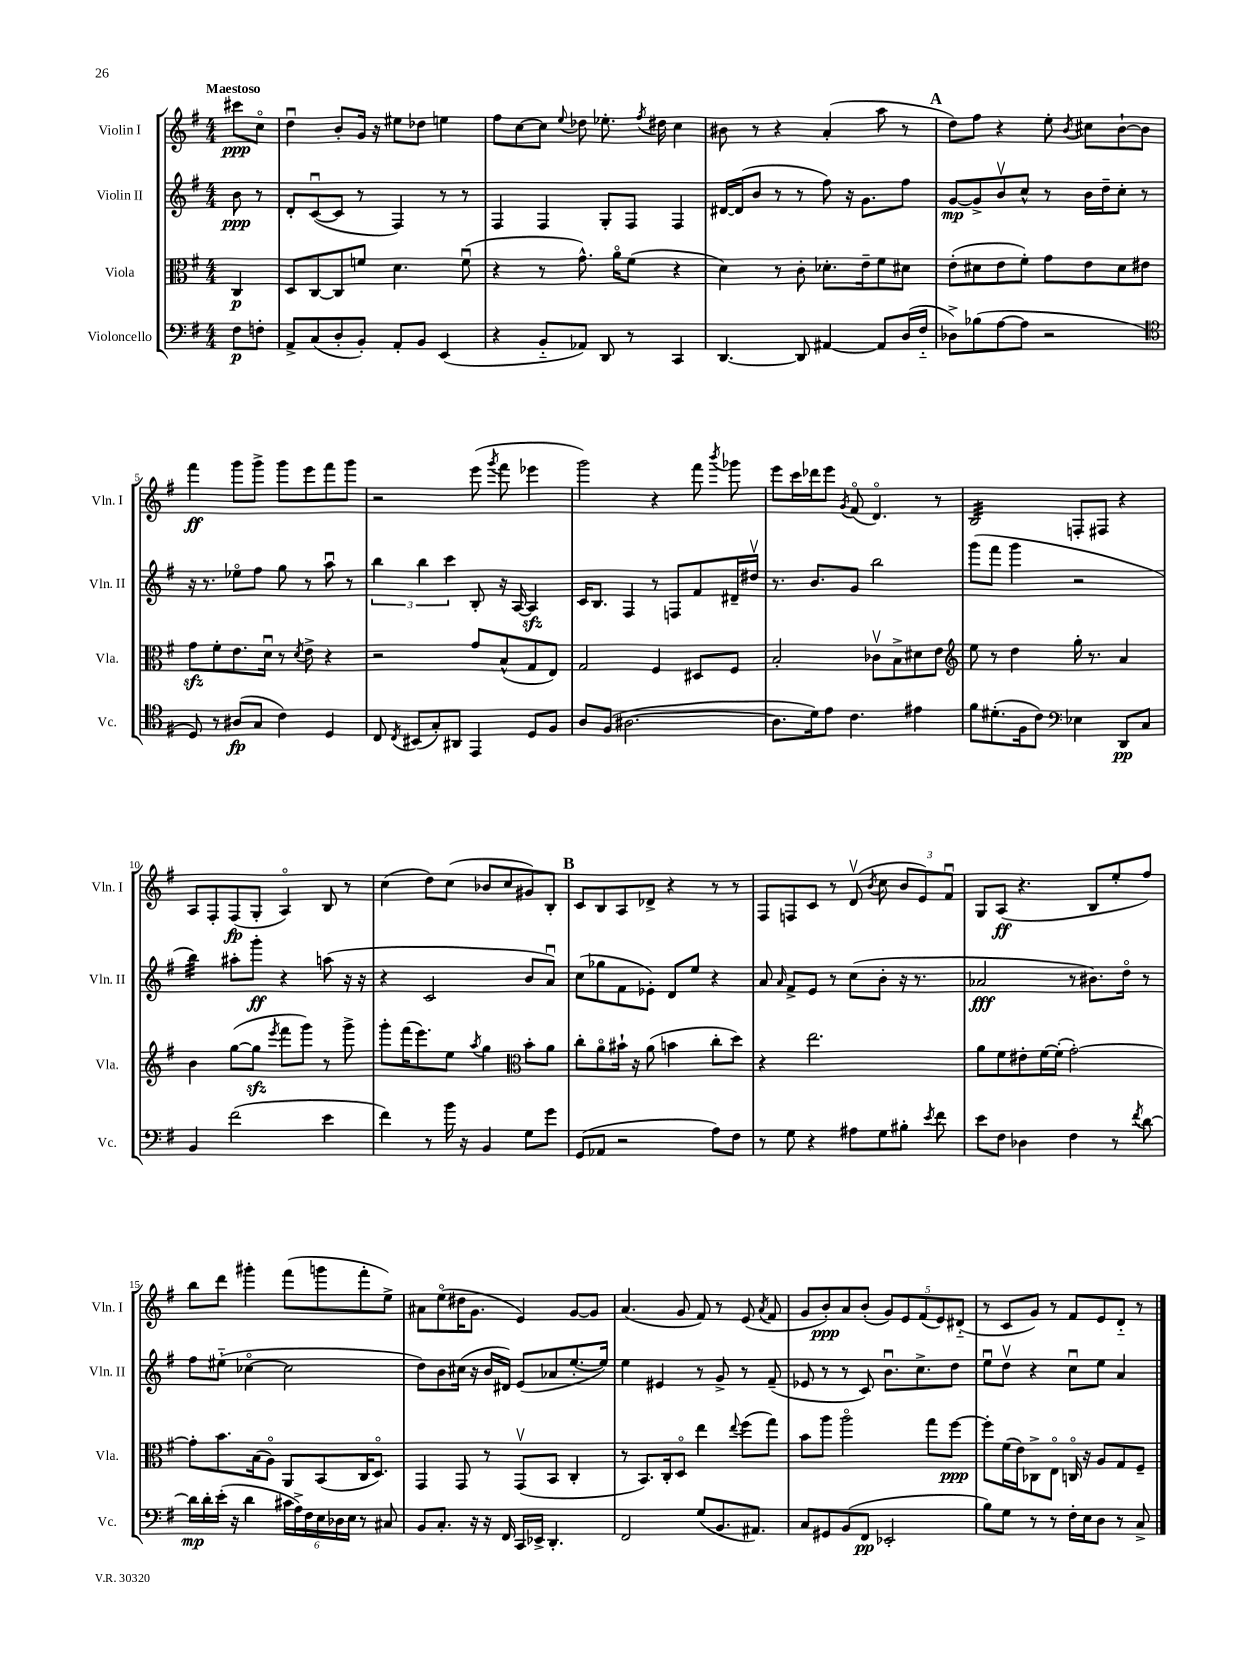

**kern	**kern	**kern	**kern
*staff4	*staff3	*staff2	*staff1
*clefF4	*clefC3	*clefG2	*clefG2
*k[f#]	*k[f#]	*k[f#]	*k[f#]
*M4/4	*M4/4	*M4/4	*M4/4
8F#\L	4C/	8b\	8ccc#\L
8F'\J	.	8r	8cco\J
=	=	=	=
8AA^/L	8D/L	8d'/L	4ddu\
(8C/	[8C/	([8cu/	.
8D'/	8C/]	8c/]J	8b'/L
8BB'/J)	8f/J	8r	16g/Jk
.	.	.	16r
8AA'/L	4.d\	4F#/)	8ee#\L
8BB/J	.	.	8dd-\J
(4EE/	.	8r	4ee\
.	(8fu\	8r	.
=	=	=	=
4r	4r	4F#/	8ff#\L
.	.	.	[8cc\
8BB'~/L	8r	4F#/	8cc\]J
.	.	.	8qqee/
8AA-/J)	8.g^^\)	.	8dd-\
8DD/	.	8G'/L	8.ee-'\
.	16ao\LK	.	.
8r	(8f#\J	8F#/J	.
.	.	.	8qff#/
.	.	.	16dd#\
4CC/	4r	4F#/	4cc\
=	=	=	=
[4.DD/	4d\)	[16d#/LL	8b#\
.	.	(16d#/]J	.
.	.	8b/J	8r
.	8r	8r	4r
8DD/]	8c'\	8r	.
[4AA#/	8.d-'\L	8ff#\)	(4a'/
.	.	16r	.
.	16e~\k	8.g\L	.
8AA#/]L	8f#\	.	8aa\
(16D/L	8d#\J	8ff#\J	8r
16F#'~/JJ	.	.	.
=	=	=	=
8D-^\L)	(8e'\L	[8g/L	8dd\L)
(8B-\	8d#\	8g^/]	8ff#\J
[8A\	8e\	8bv/	4r
8A\]J	8f#'\J)	8cc^^/J	.
2r	8g\L	8r	8ee'\
.	.	.	8qb/
.	8e\	16b\LL	8cc#\L
.	.	16dd~\J	.
.	8d#\	8cc'\J	[8b`\
.	8e#\J	8r	8b\]J
=	=	=	=
*clefC4	*	*	*
8D/)	8g\L	16r	4fff#\
.	.	8.r	.
8r	8f#'\	.	.
(8A#/L	8.e\	8ee-o\L	8ggg\L
8G/J	.	8ff#\J	8ggg^\J
.	16du\Jk	.	.
4c\)	8r	8gg\	8ggg\L
.	8qd/	.	.
.	8e^\	8r	8eee\
4D/	4r	8aau\	8fff#\
.	.	8r	8ggg\J
=	=	=	=
8C/	2r	6bb\	2r
8qC/	.	.	.
(8BB#/L	.	.	.
.	.	6bb\	.
8G'/)	.	.	.
.	.	6ccc\	.
8AA#/J	.	.	.
4EE/	8g/L	8B'/	(8eee\
.	.	.	8qggg/
.	(8B^^/	16r	8fff#\
.	.	[16A/	.
8D/L	8G/	4A/]	4eee-\
8F#/J	8E/J)	.	.
=	=	=	=
8A/L	2G/	16c/LK	2ggg\)
.	.	8.B/J	.
(8F#/J	.	.	.
[2.A#\	.	4F#/	.
.	4F#/	8r	4r
.	.	8F/L	.
.	8D#/L	8f#/	8fff#\
.	.	.	8qbbb/
.	8F#/J	16d#~/L	8ggg-\
.	.	16dd#v/JJ	.
=	=	=	=
8.A#\]L	2B'/	8.r	8eee\L
.	.	.	16ccc\L
16d\k)	.	8.b/L	16ddd-\J
8e\J	.	.	8eee\J
.	.	.	8qg/
4.c\	.	8g/J	(8f#o/
.	8c-v\L	2bb\	4.do/)
.	8B^\	.	.
4e#\	8d#\	.	.
.	8e\J	.	8r
=	=	=	=
*	*clefG2	*	*
8f#\L	8ee\	(8ggg\L	2B/
(8.d#'\	8r	8fff#\J	.
.	4dd\	4ggg\	.
16F#\k	.	.	.
8c\J)	.	.	.
*clefF4	*	*	*
4E-\	16gg'\	2r	8F'/L
.	8.r	.	.
.	.	.	8F#/J
8DD/L	4a/	.	4r
8C/J	.	.	.
=	=	=	=
4BB/	4b\	4bb\)	8A/L
.	.	.	8F#'/
(2f#\	([8gg\L	8aa#'\L	(8F#/
.	8gg\]J	8ggg'\J	8G'/J
.	8qeee/	.	.
.	8fff#\L	4r	4Ao/)
.	8ggg\J)	.	.
4e\	8r	(8aa\	8B/
.	8ggg^\	16r	8r
.	.	16r	.
=	=	=	=
4f#\)	8ggg'\L	4r	(4cc\
.	(16fff#\K	.	.
.	8.eee\)	.	.
8r	.	2c/	8dd\L)
16b\	8ee\J	.	(8cc\J
16r	.	.	.
.	8qaa/	.	.
4BB/	4gg\	.	8b-/L
.	.	.	8cc/
*	*clefC3	*	*
8G\L	8b'\L	8b/L	8g#/)
8g\J	8a\J	8au/J)	8B'/J
=	=	=	=
(8GG/L	8cc'\L	(8cc\L	8c/L
8AA-/J	8ao\	8gg-\	8B/
2r	16b#`\Jk	8f#\	8A/
.	16r	.	.
.	(8a\	8e-'\J)	8d-^/J
.	4b\	8d/L	4r
.	.	8ee/J	.
8A\L)	8cc'\L	4r	8r
8F#\J	8dd\J)	.	8r
=	=	=	=
8r	4r	8a/	8F#/L
.	.	16qqa/	.
8G\	.	8f#^/L	8F/
4r	2.ee\	8e/J	8c/J
.	.	8r	8r
8A#\L	.	(8cc\L	(8dv/
.	.	.	8qb/
8G\	.	8b'\J	8cc\
8B#'\J	.	16r	12b/L
.	.	8.r	.
.	.	.	12e/)
8qe/	.	.	.
8f#\	.	.	.
.	.	.	12f#u/J
=	=	=	=
8e\L	8a\L	2a-/	8G/L
8F#\J	8f#\	.	(8A/J
4D-\	8e#'\	.	4.r
.	[16f#\L	.	.
.	(16f#'\]JJ	.	.
4F#\	[2g'\)	8r	.
.	.	8.b#\L)	8B/L
8r	.	.	8ee'/
.	.	16ddo\Jk	.
8qf#/	.	.	.
[8d\	.	8r	8ff#/J)
=	=	=	=
16d\]LL	8g'\]L	8ff#\L	8bb\L
16d'\	.	.	.
(16e'\JJ	8.b\	(8ee#'~\J	8ddd\J
16r	.	.	.
4d\	.	[4cc-o\	4ggg#'\
.	(16B\k	.	.
.	8Ao\J)	.	.
24c#\LL	8AA/L	2cc-\]	(8fff#\L
24A^\)	.	.	.
24F#\	.	.	.
24E\	(8BB/	.	8ggg\
24D-\	.	.	.
24E\JJ	.	.	.
8r	16C/K	.	8fff#'\
.	8.Do/J)	.	.
8C#/	.	.	8ee^\J)
=	=	=	=
8BB/L	4GG/	8dd\L)	8a#\L
8.C'/J	.	8b\	(8eeo\
.	8GG/	(16cc#\Jk	16dd#\K
16r	.	16r	8.g\J
16r	8r	16b/LL	.
16FF#/	.	16d#/JJ)	.
16CC/LL	(8GGv/L	(8e/L	4e/)
16EE-^/JJ	.	.	.
4.DD'/	8BB/J	8a-/	.
.	4C'/	[8.ee'/	[8g/L
.	.	.	8g/]J
.	.	16ee/]Jk)	.
=	=	=	=
2FF#/	8r	4ee\	(4.a/
.	8.BB/L)	.	.
.	.	4e#/	.
.	16C'/k	.	.
.	8Do/J	.	8g/
(8G/L	4ee\	8r	8f#/)
8.BB/	.	8g^/	8r
.	8qqee/	.	.
.	(8ff#\L	8r	(8e/
8.AA#/J)	.	.	.
.	.	.	8qa/
.	8gg\J)	(8f#~/	8f#/
=	=	=	=
8C/L	8b\L	8e-/	8g/L
8GG#/	8aa\J	8r	8b'/)
(8BB/	2aao\	8r	8a/
8FF#/J	.	8c/)	(8b'/J
2EE-'/	.	8.bu\L	10g/L)
.	.	.	10e/
.	.	8.cc^\	.
.	.	.	(10f#/
.	8gg\L	.	.
.	.	.	10e/)
.	[8ff#\J	8dd\J	.
.	.	.	(10d#'~/J
=	=	=	=
8B\L)	8ff#'\]L	8eeu\L	8r
8G\J	(16f#\L	8ddv\J	8c/L
.	16e\J)	.	.
8r	8C-^\	4r	8g/J)
8r	8Eo\J	.	8r
16F#'\LL	16Co/	8ccu\L	8f#/L
16E\J	16r	.	.
8D\J	8A/L	8ee\J	8e/
8r	8G/	4a/	8d'~/J
8C^/	8F#~/J	.	8r
==	==	==	==
*-	*-	*-	*-
